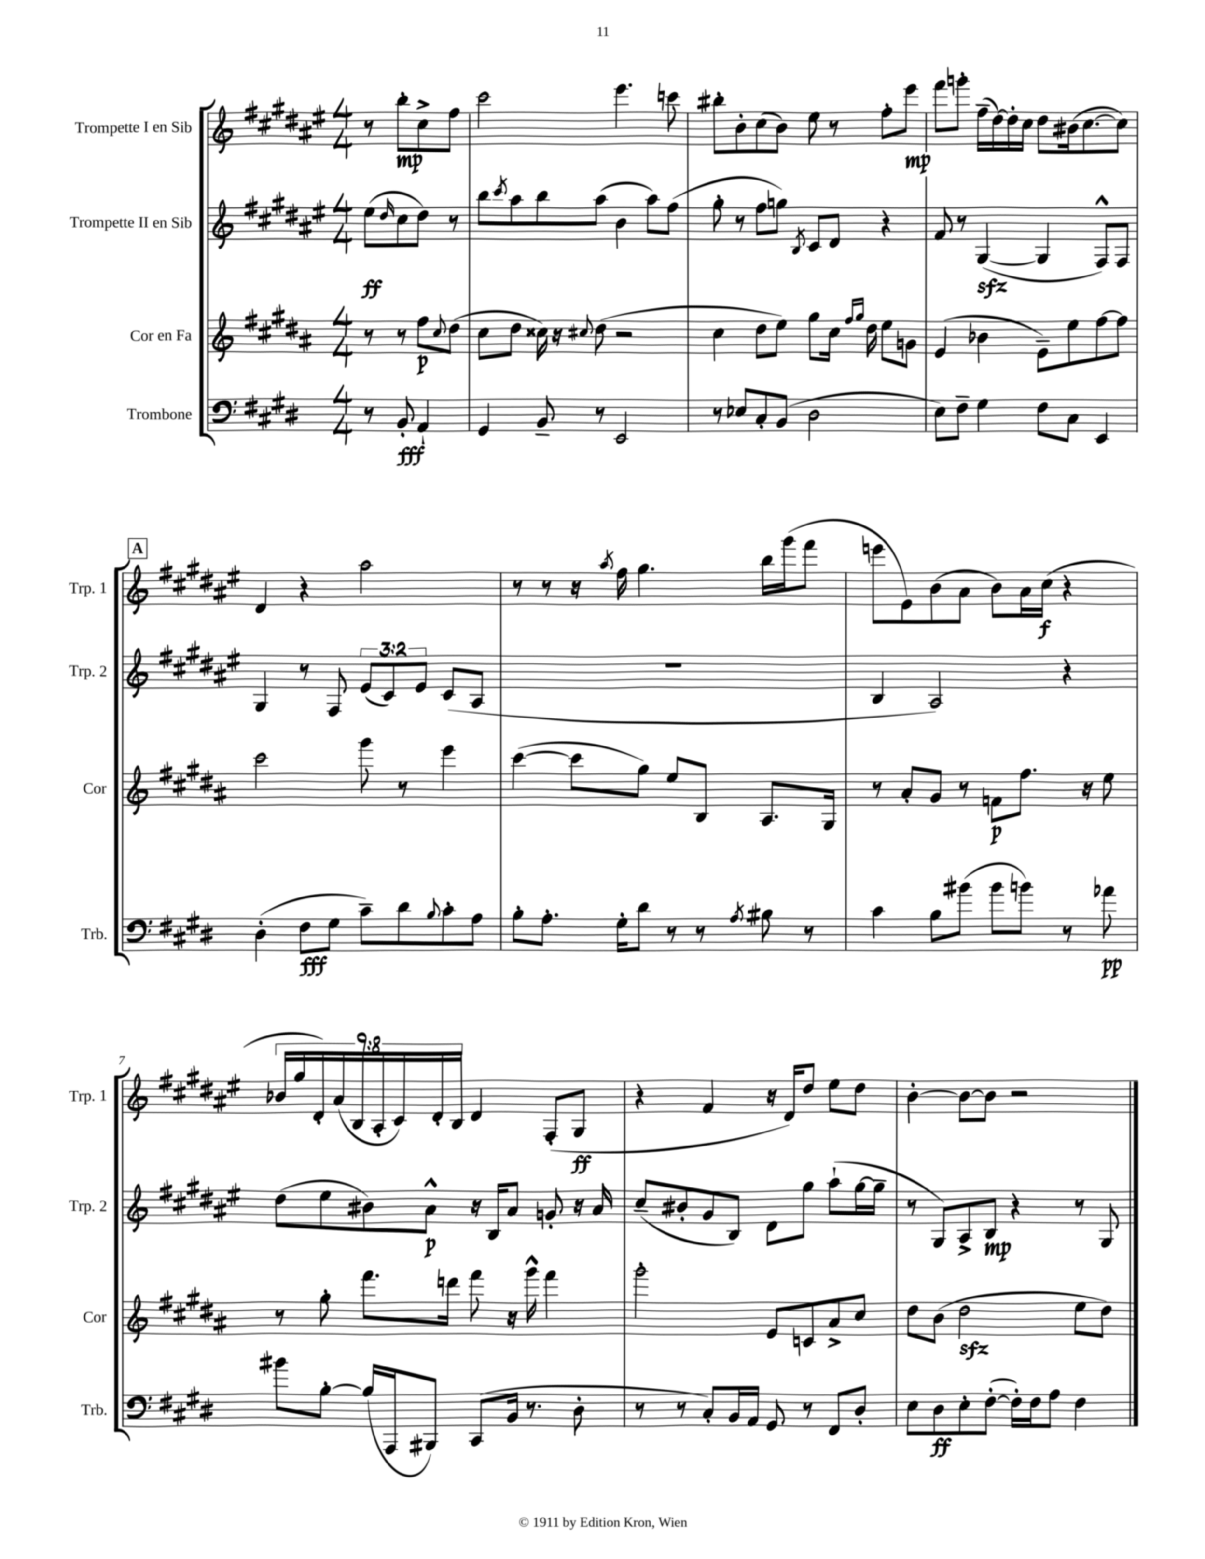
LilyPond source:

<<
\new StaffGroup <<
\new Staff = "s0" \with { instrumentName = "Trompette I en Sib" shortInstrumentName = "Trp. 1" } {
    \clef treble \key fis \major \numericTimeSignature \time 4/4 \override Staff.TupletNumber.text = #tuplet-number::calc-fraction-text \partial 2
    r8 b''8-.\mp cis''8-> fis''8 |
    cis'''2 eis'''4. c'''8 |
    bis''8-. b'8-. cis''8( b'8) eis''8 r8 fis''8-. eis'''8\mp |
    fis'''8 g'''8-. fis''16--( dis''16~) dis''16-. cis''16 dis''8 bis'16( cis''8.~ cis''8) |
    \mark \markup { \box "A" } dis'4 r4 ais''2 |
    r8 r8 r16 \acciaccatura { ais''8 } fis''16 gis''4. b''16 gis'''16( fis'''8 |
    e'''8 eis'8) b'8( ais'8 b'8) ais'16 cis''16\f( r4 |
    \tuplet 9/8 { bes'16 gis''16 dis'16-.) ais'16( b16 ais16-. cis'16) dis'16-. b16 } dis'4 fis8-.( gis8\ff |
    r4 fis'4 r16 dis'16) dis''8 eis''8 dis''8 |
    b'4~-. b'8~ b'8 r2 \bar "|." |
}
\new Staff = "s1" \with { instrumentName = "Trompette II en Sib" shortInstrumentName = "Trp. 2" } {
    \clef treble \key fis \major \numericTimeSignature \time 4/4 \override Staff.TupletNumber.text = #tuplet-number::calc-fraction-text \partial 2
    eis''8\ff( \grace { dis''16 } cis''8 dis''8) r8 |
    b''8 \acciaccatura { cis'''8 } ais''8 b''8 ais''8( b'4 ais''8) fis''8( |
    gis''8-. r8 fis''8 g''8) \acciaccatura { b8 } cis'8 dis'8 r4 |
    fis'8 r8 gis4~\sfz( gis4 fis8-^) fis8 |
    \mark \markup { \box "A" } gis4 r8 fis8 \tuplet 3/2 { eis'8( cis'8) eis'8 } cis'8( ais8 |
    R1 |
    b4 ais2) r4 |
    dis''8( eis''8 bis'8) ais'8-^\p r16 b16 ais'8 g'8-. r16 ais'16 |
    cis''8--( bis'8-. gis'8 b8) dis'8 gis''8 ais''8-!( gis''16~ gis''16-- |
    r8 gis8) ais8-> b8\mp r4 r8 gis8 \bar "|." |
}
\new Staff = "s2" \with { instrumentName = "Cor en Fa" shortInstrumentName = "Cor" } {
    \clef treble \key b \major \numericTimeSignature \time 4/4 \partial 2
    r8 r8 fis''8\p \appoggiatura { cis''8 } dis''8( |
    cis''8 dis''8 cisis''16) r16 \appoggiatura { cis''8 } dis''8( r2 |
    cis''4 dis''8 e''8) gis''8 cis''16 \grace { fis''16 gis''16 } dis''16 e''8 g'8 |
    e'4( bes'4 e'8--) e''8 fis''8~ fis''8 |
    \mark \markup { \box "A" } cis'''2 gis'''8 r8 e'''4 |
    cis'''4~( cis'''8 gis''8) e''8 b8 ais8. gis16 |
    r8 ais'8-. gis'8 r8 f'8\p fis''8. r16 e''8 |
    r8 gis''8-. fis'''8. d'''16 fis'''8 r16 gis'''16-^ fis'''4 |
    gis'''2-. e'8 c'8 ais'8-> cis''8 |
    dis''8 b'8( dis''2\sfz e''8 dis''8) \bar "|." |
}
\new Staff = "s3" \with { instrumentName = "Trombone" shortInstrumentName = "Trb." } {
    \clef bass \key e \major \numericTimeSignature \time 4/4 \partial 2
    r8 b,8-.\fff a,4-! |
    gis,4 b,8-- r8 e,2 |
    r8 ees8 cis8-. b,8( dis2 |
    e8) fis8-- gis4 fis8 cis8 e,4 |
    \mark \markup { \box "A" } dis4-.( fis8\fff gis8 cis'8--) dis'8 \appoggiatura { b8 } cis'8-. a8 |
    b8-. a8.-. gis16-. dis'8 r8 r8 \acciaccatura { a8 } bis8 r8 |
    cis'4 b8 bis'8( bis'8 b'8) r8 aes'8\pp |
    bis'8 b8~-. b16( a,,16 bis,,8) cis,8( b,16 r8. dis8-. |
    r8 r8 cis8-.) b,16 a,16 gis,8 r8 fis,8 dis8-. |
    e8 dis8\ff e8-. fis8~-.( fis16-.) fis16 a8 fis4 \bar "|." |
}
>>
>>
